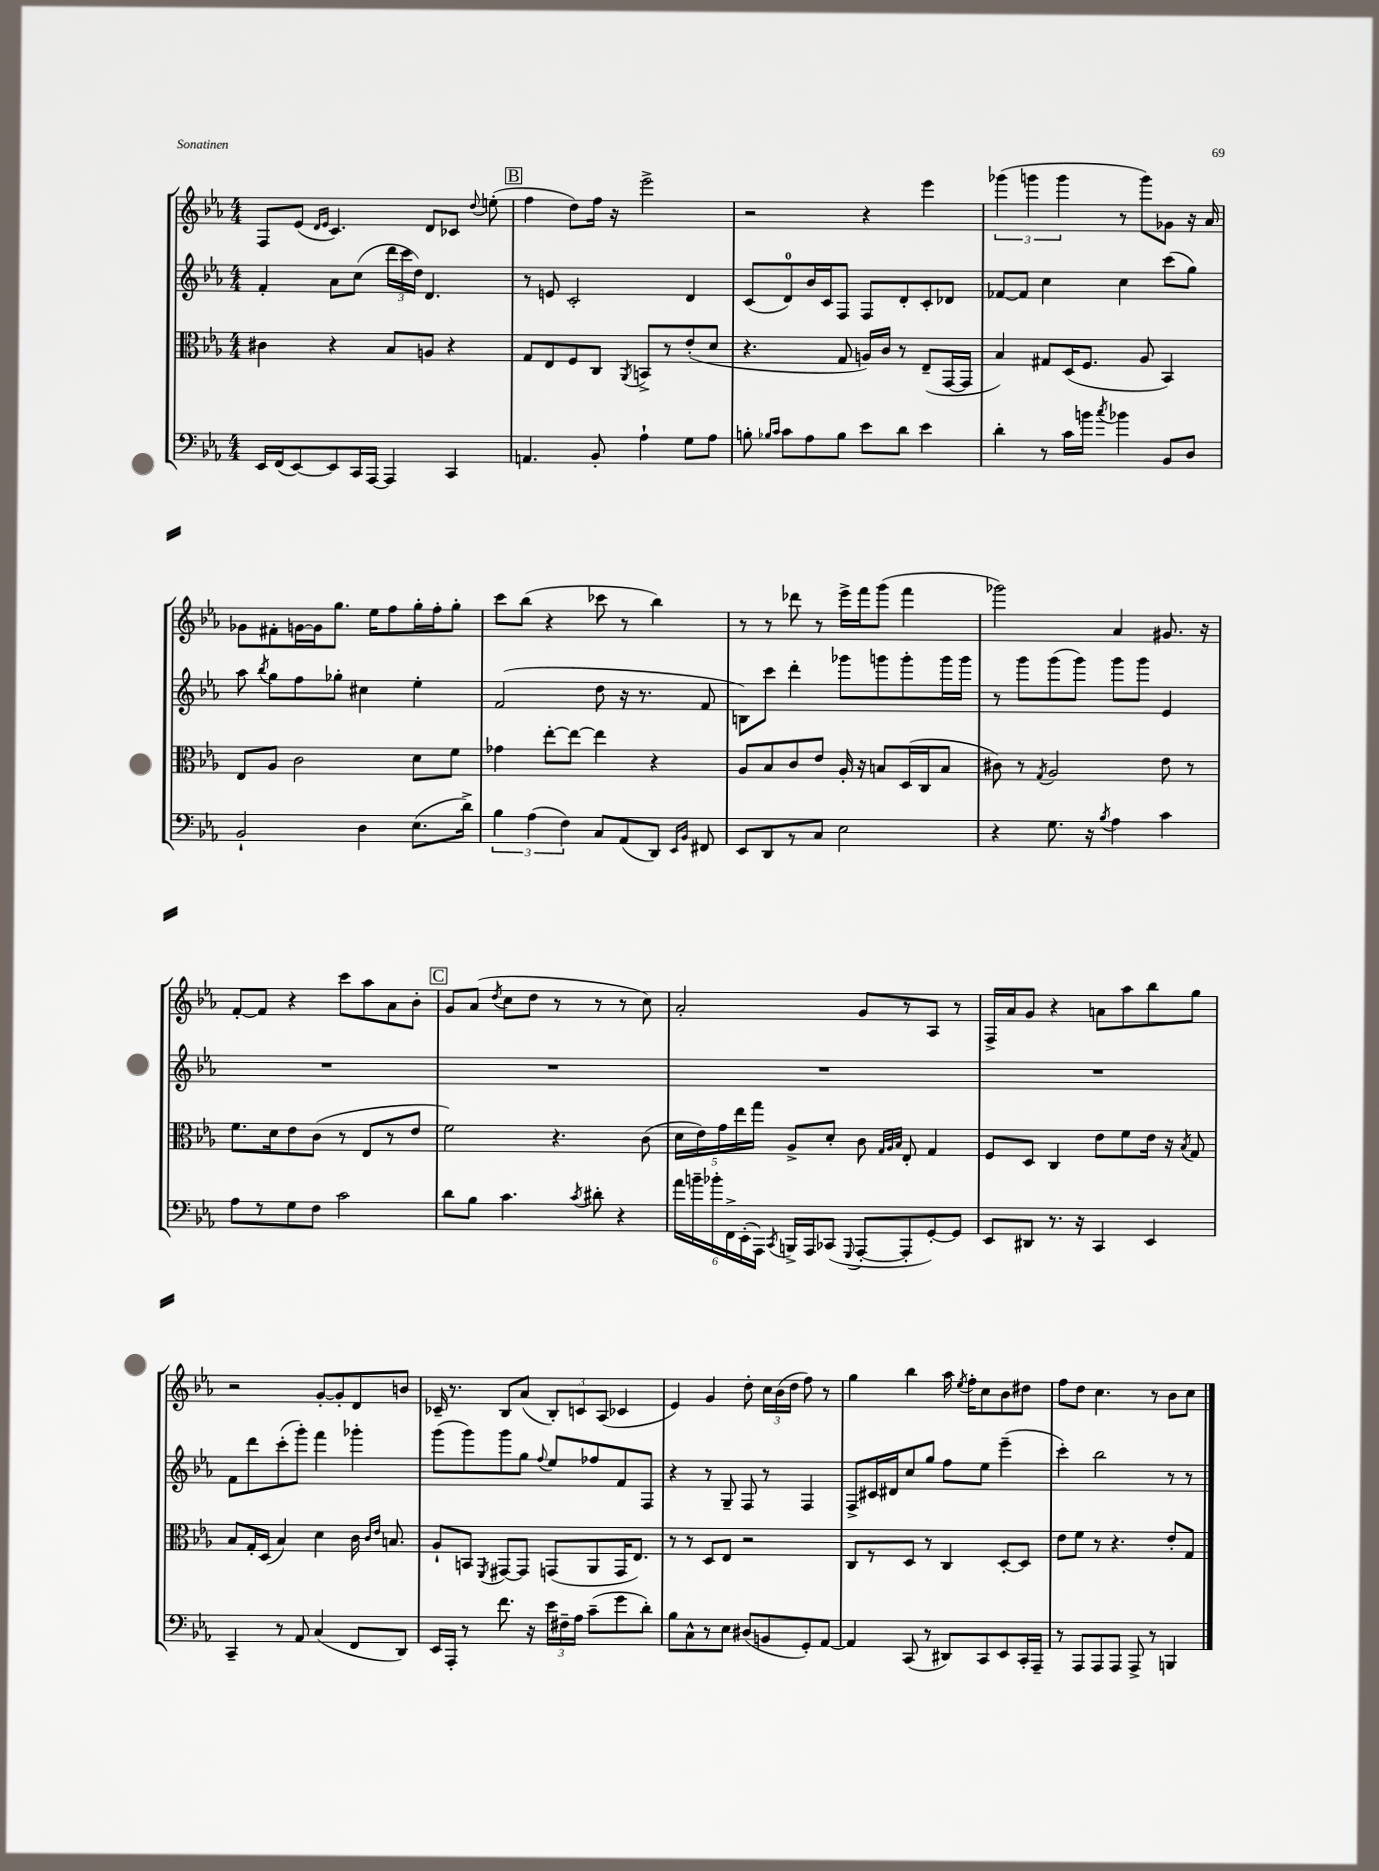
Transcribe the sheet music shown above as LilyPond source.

<<
\new StaffGroup <<
\new Staff = "s0" {
    \clef treble \key ees \major \numericTimeSignature \time 4/4
    \autoBeamOff f8[ ees'8]( \grace { d'16[ ees'16] } c'4.) d'8[ ces'8] \appoggiatura { d''8 } e''8-.( |
    \mark \markup { \box "B" } f''4 d''8[) f''16] r16 ees'''2-> |
    r2 r4 ees'''4 |
    \tuplet 3/2 { ges'''4( g'''4 g'''4 } r8 g'''8[) ges'8] r16 aes'16 |
    ges'8[ fis'8-. g'16~ g'16 g''8.] ees''16[ f''8 g''16-. f''16-. g''8]-. |
    c'''8[ bes''8]( r4 ces'''8 r8 bes''4) |
    r8 r8 des'''8 r8 ees'''16[-> f'''16 g'''8]( f'''4 |
    ges'''2) aes'4 gis'8. r16 |
    f'8[~-. f'8] r4 c'''8[ aes''8 aes'8 bes'8]-. |
    \mark \markup { \box "C" } g'8[ aes'8]( \acciaccatura { d''8 } c''8[ d''8] r8 r8 r8 c''8) |
    aes'2-. g'8[ r8 aes8] r8 |
    f16[-> aes'16 g'8] r4 a'8[ aes''8 bes''8 g''8] |
    r2 g'8[~-. g'8-. d'8 b'8] |
    ces'16-- r8. bes8[ aes'8]( \tuplet 3/2 { bes8[-.) c'8 aes8]( } ces'4 |
    ees'4) g'4 d''8-. \tuplet 3/2 { c''16[ bes'16( d''16] } f''8) r8 |
    g''4 bes''4 aes''16 \acciaccatura { ees''8 } f''16[-. c''8 bes'8 dis''8] |
    f''8[ d''8] c''4. r8 bes'8[ c''8] \bar "|." |
}
\new Staff = "s1" {
    \clef treble \key ees \major \numericTimeSignature \time 4/4
    \autoBeamOff f'4-. aes'8[ c''8]( \tuplet 3/2 { d'''16[ c'''16 d''16]) } d'4. |
    \mark \markup { \box "B" } r8 e'8 c'2-. d'4 |
    c'8[( d'8-0) bes'16 c'16 f8] f8[ d'8-. c'8-. des'8] |
    fes'8[~ fes'8] c''4 c''4 c'''8[( g''8]) |
    aes''8 \acciaccatura { bes''8 } g''8[ f''8 ges''8]-. cis''4 ees''4-. |
    f'2( d''8 r16 r8. f'8 |
    b8[) c'''8] d'''4-. ges'''8[ g'''8 g'''8-. g'''16 g'''16] |
    r8 g'''8[ g'''8( g'''8]) g'''8[ g'''8] ees'4 |
    R1 |
    \mark \markup { \box "C" } R1 |
    R1 |
    R1 |
    f'8[ d'''8 c'''8-.( g'''8]-.) f'''4 ges'''4-. |
    g'''8[( g'''8) g'''8 g''8] \appoggiatura { f''8 } ees''8[ fes''8 f'8 f8] |
    r4 r8 g8-- f8 r8 f4 |
    f8[-> cis'16 dis'16 c''8 g''8] f''8[ ees''8] ees'''4--( |
    c'''4-.) bes''2 r8 r8 \bar "|." |
}
\new Staff = "s2" {
    \clef alto \key ees \major \numericTimeSignature \time 4/4
    \autoBeamOff cis'4 r4 bes8[ a8] r4 |
    \mark \markup { \box "B" } g8[ ees8 f8 c8] \acciaccatura { aes,8 } b,8[-> r8 ees'8-.( d'8] |
    r4. g8 a16[) c'16] r8 ees8[--( g,16~ g,16] |
    bes4) gis8[ d16( f8.] aes8 bes,4) |
    ees8[ aes8] c'2 d'8[ f'8] |
    ges'4 ees''8[~-. ees''8]~ ees''4 r4 |
    aes8[ bes8 c'8 ees'8] aes16-. r16 b8[ d16( c16 b8] |
    cis'8) r8 \acciaccatura { g8 } aes2 ees'8 r8 |
    f'8.[ d'16 ees'8 c'8]( r8 ees8[ r8 ees'8] |
    \mark \markup { \box "C" } f'2) r4. c'8( |
    \tuplet 5/4 { d'16[ ees'16) g'16 ees''16 g''16] } aes8[-> d'8]-. c'8 \grace { g32[ aes32 bes32] } ees8-. g4 |
    f8[ d8] c4 ees'8[ f'8 ees'16] r16 \acciaccatura { bes8 } g8 |
    bes8[ g16-. d16]( bes4) d'4 c'16 \grace { c'16[ ees'16] } b8. |
    aes8[-! b,8] \acciaccatura { f,8 } gis,8[~ gis,8] g,8[( aes,8 g,16 ees8.]) |
    r8 r8 d8[ ees8] r2 |
    c8[ r8 d8] r8 c4 d8[~-. d8] |
    ees'8[ f'8] r8 r4. ees'8[-. g8] \bar "|." |
}
\new Staff = "s3" {
    \clef bass \key ees \major \numericTimeSignature \time 4/4
    \autoBeamOff ees,16[ f,16( ees,8~) ees,8 c,16 aes,,16]~ aes,,4 c,4 |
    \mark \markup { \box "B" } a,4. bes,8-. aes4-! g8[ aes8] |
    b8-. \grace { bes16[ c'16] } c'8[ aes8 bes8] ees'8[ d'8] ees'4 |
    d'4-. r8 c'16[ b'16] \acciaccatura { c''8 } bes'4 bes,8[ d8] |
    bes,2-! d4 ees8.[( d'16]->) |
    \tuplet 3/2 { bes4 aes4( f4) } c8[ aes,8( d,8]) \grace { ees,16[ bes,16] } fis,8 |
    ees,8[ d,8 r8 c8] ees2 |
    r4 g8. r16 \acciaccatura { bes8 } aes4 c'4 |
    aes8[ r8 g8 f8] c'2 |
    \mark \markup { \box "C" } d'8[ bes8] c'4. \acciaccatura { c'8 } dis'8-. r4 |
    \tuplet 6/4 { aes'16[ b'16-- bes'16-. f,16-> ees,16-.( aes,,16]) } \acciaccatura { c,8 } b,,16[-> aes,,16 ces,8]( \appoggiatura { g,,8 } aes,,8[~-. aes,,8-. g,8~-.) g,8] |
    ees,8[ dis,8] r8. r16 c,4 ees,4 |
    c,4-- r8 aes,8 c4( f,8[ d,8]) |
    ees,16[ aes,,16]-. r8 f'8. r16 \tuplet 3/2 { ees'16[ fis16-- aes16] } c'8[--( g'8 d'8]-.) |
    bes8[ c8-^ r8 ees8] dis8[( b,8 g,8-.) aes,8]~ |
    aes,4 c,8( r8 dis,8[) c,8 ees,8 c,16-. aes,,16]-- |
    r8 aes,,8[ aes,,8 aes,,8] aes,,8-> r8 b,,4 \bar "|." |
}
>>
>>
\layout { \context { \Score \remove "Bar_number_engraver" } }
